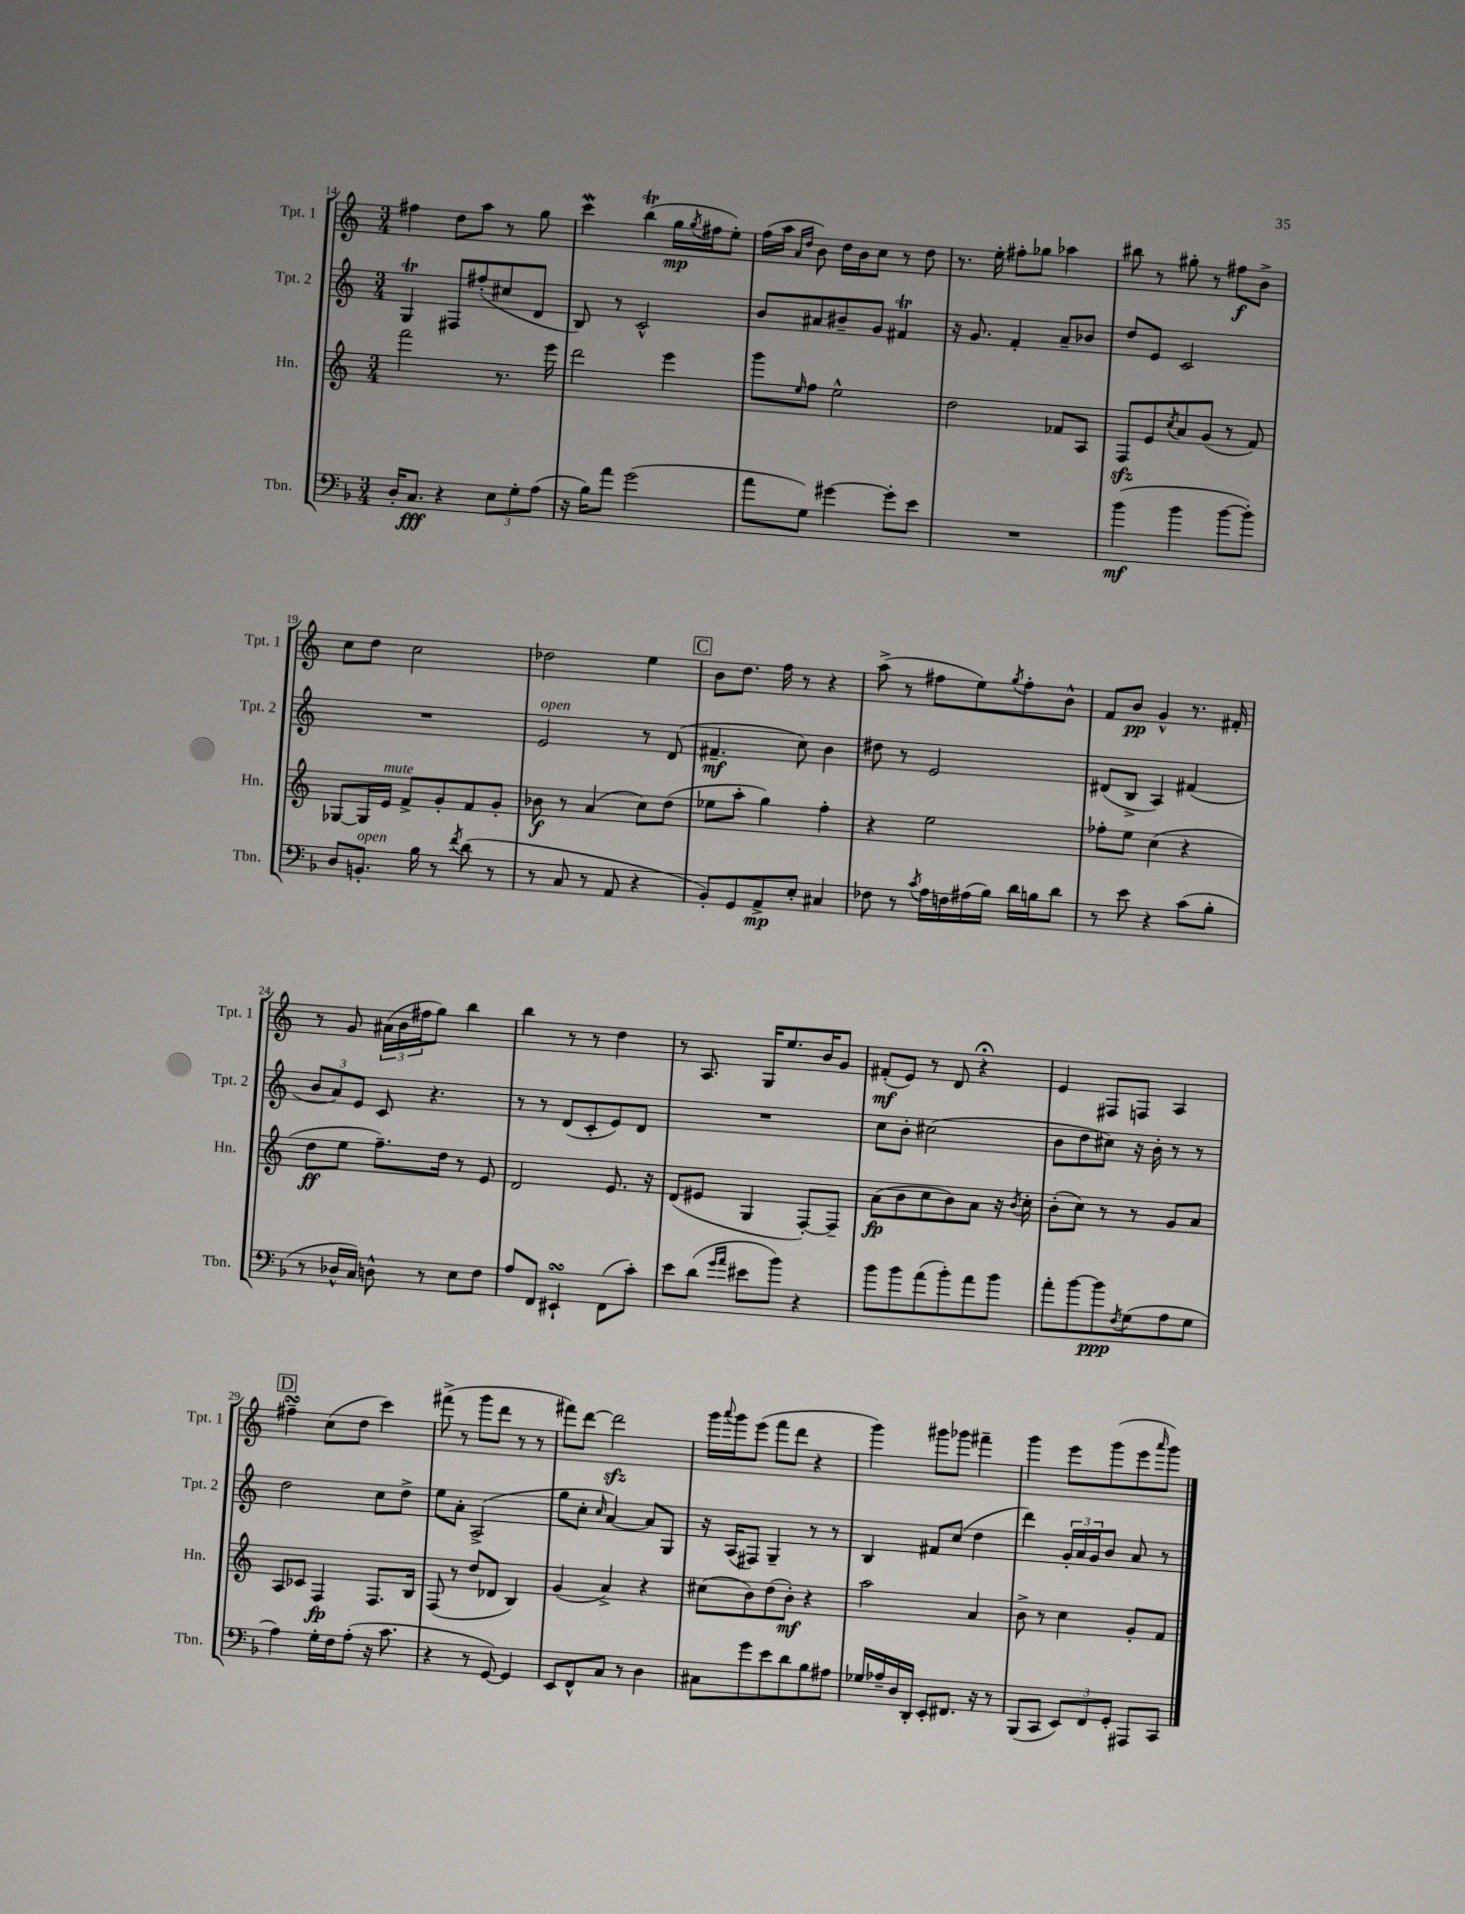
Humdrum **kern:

**kern	**dynam	**kern	**dynam	**kern	**dynam	**kern	**dynam
*part4	*part4	*part3	*part3	*part2	*part2	*part1	*part1
*staff4	*staff4	*staff3	*staff3	*staff2	*staff2	*staff1	*staff1
*I"Tbn.	*	*I"Hn.	*	*I"Tpt. 2	*	*I"Tpt. 1	*
*I'Tbn.	*	*I'Hn.	*	*I'Tpt. 2	*	*I'Tpt. 1	*
*clefF4	*	*clefG2	*	*clefG2	*	*clefG2	*
*k[b-]	*	*k[]	*	*k[]	*	*k[]	*
*M3/4	*	*M3/4	*	*M3/4	*	*M3/4	*
=14	=14	=14	=14	=14	=14	=14	=14
16D'/KL	.	2fff\	.	4GT/	.	4ff#X\	.
8.C/J	fff	.	.	.	.	.	.
4r	.	.	.	8F#X/L	.	8dd\L	.
.	.	.	.	(8ff#X'/	.	8aa\J	.
12E\L	.	8.r	.	8cc#X/	.	8r	.
12G'\	.	.	.	.	.	.	.
.	.	.	.	8d/J	.	8gg\	.
(12A\J	.	.	.	.	.	.	.
.	.	16eee\	.	.	.	.	.
=15	=15	=15	=15	=15	=15	=15	=15
16r	.	2ddd\	.	8B/)	.	4cccw\	.
16B-\KL)	.	.	.	.	.	.	.
8a\J	.	.	.	8r	.	.	.
(2g\	.	.	.	2c^^/	.	(4bbt\	.
.	.	4eee\	.	.	.	16gg\LL	mp
.	.	.	.	.	.	8qgg/	.
.	.	.	.	.	.	16ff#X\J	.
.	.	.	.	.	.	8ee'\J)	.
=16	=16	=16	=16	=16	=16	=16	=16
8a\L	.	8ggg\L	.	8b/L	.	(16ff\LL	.
.	.	.	.	.	.	16aa\JJ	.
.	.	.	.	.	.	16qqa/LL	.
.	.	16qqee/	.	.	.	16qqdd/JJ	.
8G\J)	.	8ff\J	.	8a#X/	.	8b\)	.
[4g#X\	.	2ee^^\	.	8b#X~/	.	16dd\LL	.
.	.	.	.	.	.	16b\J	.
.	.	.	.	8g/J	.	8cc\J	.
8g#'\L]	.	.	.	4f#Xt/	.	8r	.
8e\J	.	.	.	.	.	8dd\	.
=17	=17	=17	=17	=17	=17	=17	=17
2.r	.	2dd\	.	16r	.	8.r	.
.	.	.	.	8.g/	.	.	.
.	.	.	.	.	.	16ee'\	.
.	.	.	.	4f'/	.	8ff#X'\L	.
.	.	.	.	.	.	8gg-X\J	.
.	.	8f-X/L	.	8a~/L	.	4aa-X\	.
.	.	8A/J	.	8b-X/J	.	.	.
=18	=18	=18	=18	=18	=18	=18	=18
(4b-\	mf	8Fzz/L	.	8dd/L	.	8bb#X\	.
.	.	8e/	.	8e/J	.	8r	.
.	.	8qcc/	.	.	.	.	.
4b-\	.	8a/	.	2c/	.	8gg#X'\	.
.	.	(8g/J	.	.	.	8r	.
[8b-\L	.	8r	.	.	.	8ff#X\L	f
8b-'\J])	.	8f/)	.	.	.	8b^\J	.
!!LO:LB:g=z
=19	=19	=19	=19	=19	=19	=19	=19
8D/L	.	[8G-X/L	.	2.r	.	8cc\L	.
!LO:TX:a:i:t=open	!	!	!	!	!	!	!
8.BBn'/J	.	16G-/L]	.	.	.	8dd\J	.
!	!	!LO:TX:a:i:t=mute	!	!	!	!	!
.	.	16e/JJ	.	.	.	.	.
.	.	8f^/L	.	.	.	2cc\	.
16B-\	.	.	.	.	.	.	.
8r	.	8g'/	.	.	.	.	.
8qf/	.	.	.	.	.	.	.
(8d\	.	8f/	.	.	.	.	.
8r	.	8g'/J	.	.	.	.	.
=20	=20	=20	=20	=20	=20	=20	=20
!	!	!	!	!LO:TX:a:i:t=open	!	!	!
8r	.	8b-X\	f	2e/	.	2dd-X\	.
8C/	.	8r	.	.	.	.	.
8r	.	(4a/	.	.	.	.	.
8AA/	.	.	.	.	.	.	.
4r	.	8cc\L)	.	8r	.	4ee\	.
.	.	(8dd\J	.	(8d/	.	.	.
!!LO:REH:place=s1:t=C
=21	=21	=21	=21	=21	=21	=21	=21
8BB-'/L)	.	8ee-X\L	.	4.f#X~/	mf	8b\L	.
8GG/	.	8aa'\J	.	.	.	8.dd\J	.
8AA^/	mp	4gg\)	.	.	.	.	.
.	.	.	.	.	.	16ff\	.
8E'/J	.	.	.	8cc\)	.	8r	.
4C#X/	.	4ff'\	.	4b\	.	4r	.
=22	=22	=22	=22	=22	=22	=22	=22
8F-X\	.	4r	.	8dd#X\	.	(8aa^\	.
8r	.	.	.	8r	.	8r	.
8qc/	.	.	.	.	.	.	.
16A\LL	.	2ee\	.	2e/	.	8ff#X\L	.
16Fn\	.	.	.	.	.	.	.
(16A#X\	.	.	.	.	.	8ee\)	.
16B-\JJ)	.	.	.	.	.	.	.
.	.	.	.	.	.	8qgg/	.
16d\LL	.	.	.	.	.	8ff#'\	.
16Bn\J	.	.	.	.	.	.	.
8d\J	.	.	.	.	.	8b^^\J	.
=23	=23	=23	=23	=23	=23	=23	=23
8r	.	8ff-X'\L	.	(8d#X/L	.	8f/L	.
8e\	.	8ee\J	.	8B^/J	.	8b/J	pp
4r	.	(4cc\	.	4A/)	.	4g^^/	.
(8c\L	.	4r	.	(4f#X/	.	8.r	.
8B-'\J	.	.	.	.	.	.	.
.	.	.	.	.	.	16f#X'/	.
!!LO:LB:g=z
=24	=24	=24	=24	=24	=24	=24	=24
8r	.	8dd\L	ff	12b/L	.	8r	.
.	.	.	.	12a/)	.	.	.
16D-X^^/LL	.	8ee\J	.	.	.	8g/	.
.	.	.	.	12e/J	.	.	.
16C/JJ)	.	.	.	.	.	.	.
8Dn^^\	.	8.ff~\L)	.	8c/	.	(24a#X\LL	.
.	.	.	.	.	.	24b\	.
.	.	.	.	.	.	24ff#X\J	.
8r	.	.	.	4.r	.	8gg\J)	.
.	.	16dd\Jk	.	.	.	.	.
8E\L	.	8r	.	.	.	4bb\	.
8F\J	.	8e/	.	.	.	.	.
=25	=25	=25	=25	=25	=25	=25	=25
8A/L	.	2d/	.	8r	.	4bb\	.
8FF/J	.	.	.	8r	.	.	.
4EE#XsSsS`/	.	.	.	(8d/L	.	8r	.
.	.	.	.	8c'/	.	8r	.
(8FF\L	.	8.e/	.	8e/)	.	4dd\	.
8c'\J)	.	.	.	8d/J	.	.	.
.	.	16r	.	.	.	.	.
=26	=26	=26	=26	=26	=26	=26	=26
8e\L	.	(8d/L	.	2.r	.	8r	.
(8d\J	.	8e#X/J	.	.	.	8.A/	.
16qqg/LL	.	.	.	.	.	.	.
16qqa/JJ	.	.	.	.	.	.	.
8e#X\L	.	4G/	.	.	.	.	.
.	.	.	.	.	.	16G/KL	.
8b-\J)	.	.	.	.	.	8.ee/	.
4r	.	[8F'/L)	.	.	.	.	.
.	.	.	.	.	.	16b/K	.
.	.	8F~/J]	.	.	.	8g/J	.
=27	=27	=27	=27	=27	=27	=27	=27
8b-\L	.	(8a\L	fp	8cc\L	.	(8f#X'/L	mf
8b-\	.	8b\	.	8b'\J	.	8e/J)	.
(8a\	.	8cc\	.	(2cc#X\	.	8r	.
8b-'\)	.	8b\)	.	.	.	8d/	.
8a\	.	8a\J	.	.	.	4r;<	.
8b-\J	.	16r	.	.	.	.	.
.	.	8qb/	.	.	.	.	.
.	.	16cc'\	.	.	.	.	.
=28	=28	=28	=28	=28	=28	=28	=28
8a'\L	.	(8b'\L	.	8b\L	.	4e/	.
[8b-\	.	8cc\J)	.	8dd\	.	.	.
8b-\]	ppp	8r	.	8cc#X\J)	.	8F#X/L	.
8qF/	.	.	.	.	.	.	.
(8G\	.	8r	.	16r	.	8Fn/J	.
.	.	.	.	16b'\	.	.	.
8A\	.	8g/L	.	8r	.	4A/	.
8G\J	.	8a/J	.	8r	.	.	.
!!LO:LB:g=z
!!LO:REH:place=s1:t=D
=29	=29	=29	=29	=29	=29	=29	=29
4A\)	.	8A/L	.	2dd\	.	4ff#XsSsS~\	.
.	.	8c-X/J	.	.	.	.	.
16G'\LL	.	4F/	fp	.	.	(8cc\L	.
16F\J	.	.	.	.	.	.	.
(8A'\J	.	.	.	.	.	8dd\J	.
16r	.	8.F/L	.	8cc\L	.	4ccc\)	.
8.c\	.	.	.	.	.	.	.
.	.	.	.	8dd^\J	.	.	.
.	.	16B/Jk	.	.	.	.	.
=30	=30	=30	=30	=30	=30	=30	=30
4r	.	(8F/	.	8ee\L	.	(8fff#X^\	.
.	.	8r	.	8a'\J	.	8r	.
8r	.	8dd/L	.	(2A^/	.	8ggg\L	.
[8GG/)	.	8d-X/J	.	.	.	8ddd\J	.
4GG/]	.	4B/)	.	.	.	8r	.
.	.	.	.	.	.	8r	.
=31	=31	=31	=31	=31	=31	=31	=31
8EE/L	.	(4g/	.	8gg\L	.	8fff#X\L)	.
8FF^^/	.	.	.	8cc'\J	.	[8ddd\J	.
.	.	.	.	16qqcc/	.	.	.
8C/J	.	4a^/)	.	[4a/)	.	2dddzz\]	.
8r	.	.	.	.	.	.	.
4D\	.	4r	.	8a/L]	.	.	.
.	.	.	.	8G/J	.	.	.
=32	=32	=32	=32	=32	=32	=32	=32
8C#X\L	.	(8cc#X\L	.	16r	.	16ggg\LL	.
.	.	.	.	.	.	8qqaaa/	.
.	.	.	.	(16A/KL	.	16ggg\J	.
8g\	.	8b\)	.	8F#X/J)	.	(8eee\J	.
8e\	.	(8dd\	.	4G~/	.	8fff\L	.
8d\	.	8b'\J)	mf	.	.	8ddd\J	.
8B-\	.	4r	.	8r	.	4r	.
8A#X\J	.	.	.	8r	.	.	.
=33	=33	=33	=33	=33	=33	=33	=33
16G-X/LL	.	2aa\	.	4B/	.	4ggg\)	.
16A-X~/	.	.	.	.	.	.	.
16D/	.	.	.	.	.	.	.
16DD'/JJ	.	.	.	.	.	.	.
8EE'/L	.	.	.	8f#X/L	.	8ggg#X\L	.
8.FF#X/J	.	.	.	(8cc/J	.	8ggg-X\J	.
.	.	4a/	.	4dd\	.	4fff#X~\	.
16r	.	.	.	.	.	.	.
8r	.	.	.	.	.	.	.
=34	=34	=34	=34	=34	=34	=34	=34
(8BBB-/L	.	8b^\	.	4ddd\)	.	4ggg\	.
8CC/J	.	8r	.	.	.	.	.
12EE/L)	.	4cc\	.	24g'/LL	.	8eee\L	.
.	.	.	.	24a/	.	.	.
12FF/	.	.	.	24g/J	.	.	.
.	.	.	.	8b/J	.	(8ggg\	.
12GG'/J	.	.	.	.	.	.	.
8AAA#X/L	.	8g'/L	.	8a/	.	8eee\	.
.	.	.	.	.	.	16qqaaa/	.
8CC/J	.	8f/J	.	8r	.	8ggg\J)	.
==	==	==	==	==	==	==	==
*-	*-	*-	*-	*-	*-	*-	*-
